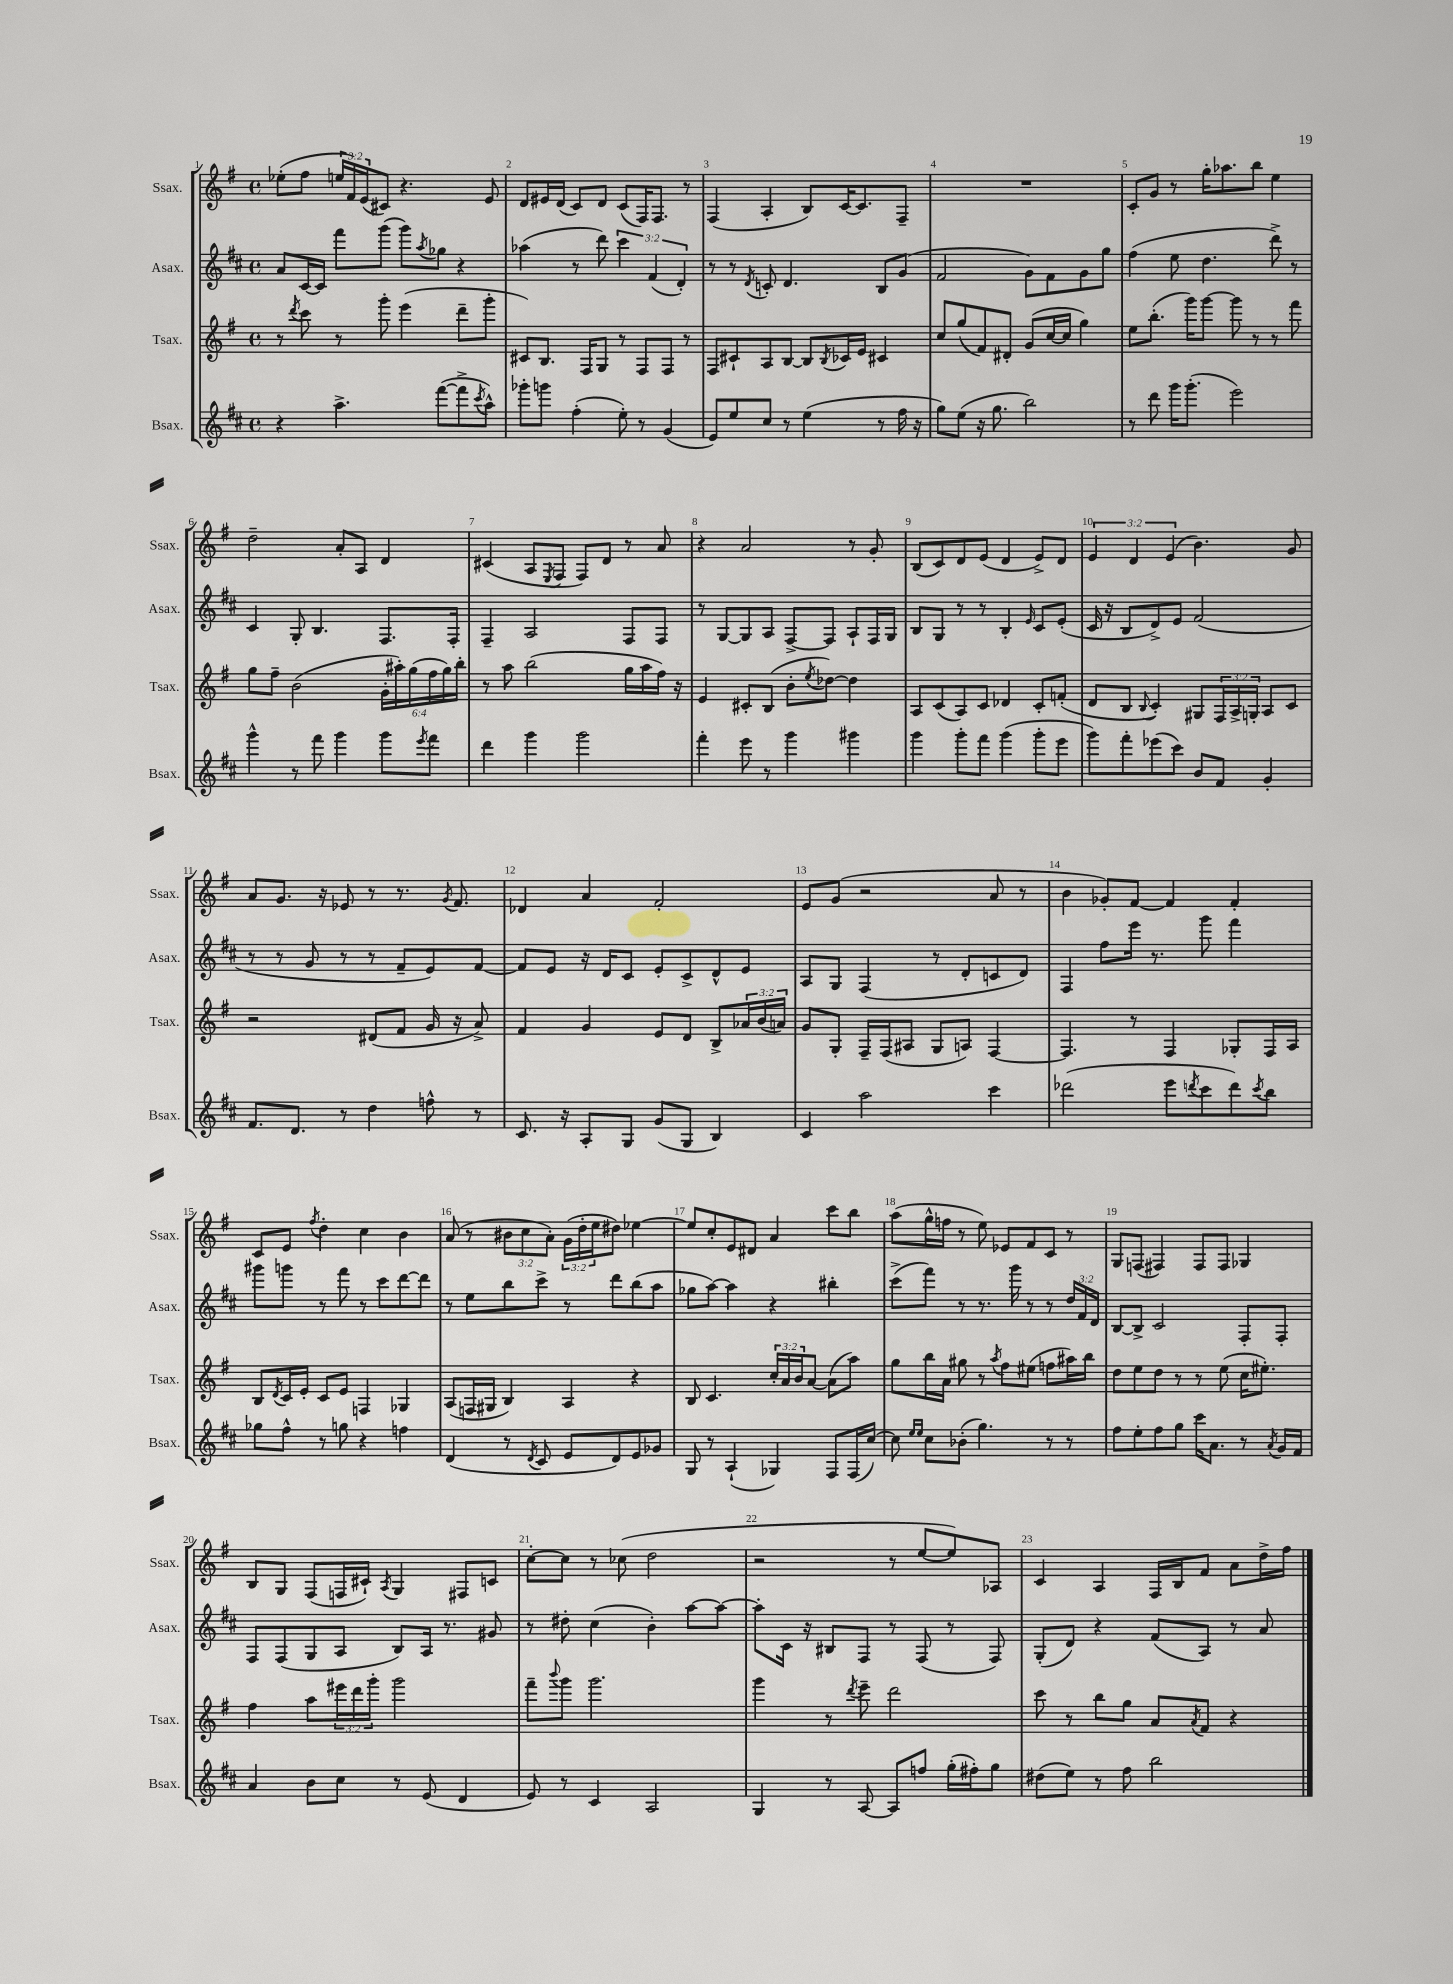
<<
\new StaffGroup <<
\new Staff = "s0" \with { instrumentName = "Ssax." shortInstrumentName = "Ssax." } {
    \clef treble \key g \major \defaultTimeSignature \time 4/4 \override Staff.TupletNumber.text = #tuplet-number::calc-fraction-text
    ees''8-.( fis''8 \tuplet 3/2 { e''16 fis'16) e'16( } cis'8) r4. e'8 |
    d'8 eis'16 d'16( c'8) d'8 c'8( fis16) fis8. r8 |
    fis4( a4-. b8) c'16~ c'8. fis8-- |
    R1 |
    c'8-. g'8 r8 g''16-. aes''8. b''8 e''4 |
    d''2-- a'8-. a8 d'4 |
    cis'4( a8 \acciaccatura { e8 } fis8 fis8) d'8 r8 a'8 |
    r4 a'2 r8 g'8-. |
    b8( c'8) d'8 e'8( d'4 e'8->) d'8 |
    \tuplet 3/2 { e'4 d'4 e'4( } b'4.) g'8 |
    a'8 g'8. r16 ees'8 r8 r8. \acciaccatura { g'8 } fis'8. |
    des'4 a'4 fis'2-. |
    e'8 g'8( r2 a'8 r8 |
    b'4 ges'8-.) fis'8~ fis'4 fis'4-. |
    c'8 e'8 \acciaccatura { fis''8 } d''4-. c''4 b'4 |
    a'8( r8 \tuplet 3/2 { bis'8 c''8 a'8-.) } \tuplet 3/2 { g'16( d''16-. e''16 } dis''8) ees''4~ |
    ees''8 c''8-. e'8 dis'8 a'4 c'''8 b''8 |
    a''8( g''16-^ f''16 r8 e''8) ees'8 fis'8 c'8 r8 |
    g8 f8( fis4) fis8 fis8 ges4 |
    b8 g8 fis8( f16 cis'16-!) \acciaccatura { a8 } g4 fis8 c'8 |
    c''8~-. c''8 r8 ces''8( d''2 |
    r2 r8 e''8~ e''8) aes8 |
    c'4 a4 fis16 b16 fis'8 a'8 d''16-> fis''16 \bar "|." |
}
\new Staff = "s1" \with { instrumentName = "Asax." shortInstrumentName = "Asax." } {
    \clef treble \key d \major \defaultTimeSignature \time 4/4 \override Staff.TupletNumber.text = #tuplet-number::calc-fraction-text
    a'8 cis'16~ cis'16 fis'''8 g'''8( g'''8) \acciaccatura { a''8 } ges''8 r4 |
    aes''4( r8 d'''8) \tuplet 3/2 { cis'''4 fis'4( d'4-.) } |
    r8 r8 \acciaccatura { d'8 } c'8-. d'4. b8 g'8( |
    fis'2 g'8) fis'8 g'8 g''8 |
    fis''4( e''8 d''4. d'''8->) r8 |
    cis'4 g8-. b4. fis8. fis16-. |
    fis4-- a2 fis8 fis8 |
    r8 g8~ g8 a8 fis8~-> fis8 a8-! fis16 g16 |
    b8 g8 r8 r8 b4-. \grace { e'16 } cis'8 e'8-.( |
    cis'16 r16 b8 d'8->) e'8 fis'2( |
    r8 r8 g'8 r8 r8 fis'8-- e'8) fis'8~ |
    fis'8 e'8 r16 d'16 cis'8 e'8-. cis'8-> d'8-^ e'8 |
    a8 g8 fis4( r8 d'8-. c'8 d'8) |
    fis4 fis''8 e'''16 r8. g'''8 fis'''4 |
    gis'''8 g'''8 r8 fis'''8 r8 cis'''8 d'''8~ d'''8 |
    r8 e''8 b''8 cis'''8-> r8 d'''8 b''8( a''8 |
    ges''8 a''8~) a''4 r4 bis''4-. |
    cis'''8->( fis'''8) r8 r8. g'''16 r8 r8 \tuplet 3/2 { d''16 fis'16 d'16 } |
    b8~ b8-> cis'2 fis8-. fis8-. |
    fis8 fis8( g8 a8 b8) a16 r8. gis'8 |
    r8 dis''8-. cis''4( b'4-.) a''8~ a''8~ |
    a''8-. cis'16 r16 bis8 fis8 r8 fis8( r8 fis8) |
    g8-.( d'8) r4 fis'8( a8) r8 a'8 \bar "|." |
}
\new Staff = "s2" \with { instrumentName = "Tsax." shortInstrumentName = "Tsax." } {
    \clef treble \key g \major \defaultTimeSignature \time 4/4 \override Staff.TupletNumber.text = #tuplet-number::calc-fraction-text
    r8 \acciaccatura { d'''8 } c'''8 r8 g'''8-. e'''4( d'''8-- g'''8-. |
    cis'8) b8. fis16 g8 r8 fis8 fis8 r8 |
    fis8 cis'8-! a8 b8~ b8 \acciaccatura { b8 } ces'16 e'16 cis'4 |
    c''8 g''8( fis'8) dis'8-. g'8( c''16~ c''16 g''4) |
    e''8 b''8.-.( g'''16) g'''8~ g'''8 r8 r8 fis'''8 |
    g''8 fis''8-- b'2( \tuplet 6/4 { g'16-. ais''16-.) g''16( fis''16 g''16) b''16-. } |
    r8 a''8 b''2( g''16 a''16 fis''16) r16 |
    e'4 cis'8-. b8( b'8-. \acciaccatura { e''8 } des''8~) des''4 |
    a8 c'8( a8) c'8 des'4 c'8-. f'8-.( |
    d'8 b8 \appoggiatura { b8 } c'4-.) gis8 \tuplet 3/2 { fis16 a16-> g16-. } a8 c'8 |
    r2 dis'8( fis'8 g'16 r16 a'8->) |
    fis'4 g'4 e'8 d'8 b8-> \tuplet 3/2 { aes'16 b'16( a'16) } |
    g'8 g8-. fis16-- fis16( ais8 g8 a8) fis4~ |
    fis4. r8 fis4 ges8-. fis16 a16 |
    b8 \acciaccatura { d'8 } c'16 e'16-. c'8 e'8 f4 ges4 |
    a8( f16 gis16 b4) a4 r4 |
    b8 c'4. \tuplet 3/2 { c''16-. a'16 b'16 } a'8~ a'8( a''8) |
    g''8 b''16 a'16 gis''8 r8 \acciaccatura { a''8 } fis''8 eis''8( f''8 ais''16) b''16 |
    d''8 e''8 d''8 r8 r8 e''8( c''16 eis''8.-.) |
    fis''4 a''8 \tuplet 3/2 { eis'''16 d'''16 g'''16-. } g'''2 |
    fis'''8-- \appoggiatura { b'''8 } g'''8 g'''2. |
    g'''4 r8 \acciaccatura { d'''8 } e'''8-- d'''2 |
    c'''8 r8 b''8 g''8 a'8 \acciaccatura { a'8 } fis'8 r4 \bar "|." |
}
\new Staff = "s3" \with { instrumentName = "Bsax." shortInstrumentName = "Bsax." } {
    \clef treble \key d \major \defaultTimeSignature \time 4/4
    r4 a''4.-> fis'''8~( fis'''8-> \acciaccatura { cis'''8 } a''8-^) |
    ges'''8-. g'''8 fis''4-.( e''8-.) r8 g'4( |
    e'8) e''8 cis''8 r8 e''4( r8 fis''16 r16 |
    g''8) e''8( r16 g''8. b''2) |
    r8 d'''8 g'''16 g'''8.-.( e'''2) |
    g'''4-^ r8 fis'''8 g'''4 g'''8 \acciaccatura { e'''8 } fis'''8 |
    d'''4 g'''4 g'''2 |
    fis'''4-. e'''8 r8 g'''4 gis'''4 |
    g'''4 g'''8-. fis'''8 g'''4( g'''8-. e'''8 |
    g'''8) fis'''8-. ees'''8( cis'''8) b'8 fis'8 g'4-. |
    fis'8. d'8. r8 d''4 f''8-^ r8 |
    cis'8. r16 a8-. g8 g'8( g8 b4) |
    cis'4 a''2 cis'''4 |
    des'''2( e'''8 \acciaccatura { d'''8 } cis'''8 d'''8) \acciaccatura { cis'''8 } b''8 |
    ges''8 fis''8-^ r8 g''8 r4 f''4 |
    d'4( r8 \acciaccatura { d'8 } cis'8 e'8 d'8) e'8 ges'8 |
    g8 r8 a4-!( ges4) fis8 fis16( cis''16~) |
    cis''8 \grace { e''16 e''16 } cis''8 bes'8-.( g''4.) r8 r8 |
    fis''8 e''8-. fis''8 g''8 cis'''16 a'8. r8 \acciaccatura { a'8 } g'16 fis'16 |
    a'4 b'8 cis''8 r8 e'8( d'4 |
    e'8) r8 cis'4 a2 |
    g4 r8 a8~ a8 f''8 g''16-.( fis''16-.) g''8 |
    dis''8( e''8) r8 fis''8 b''2 \bar "|." |
}
>>
>>
\layout { \context { \Score \override BarNumber.break-visibility = ##(#f #t #t) barNumberVisibility = #all-bar-numbers-visible } }
